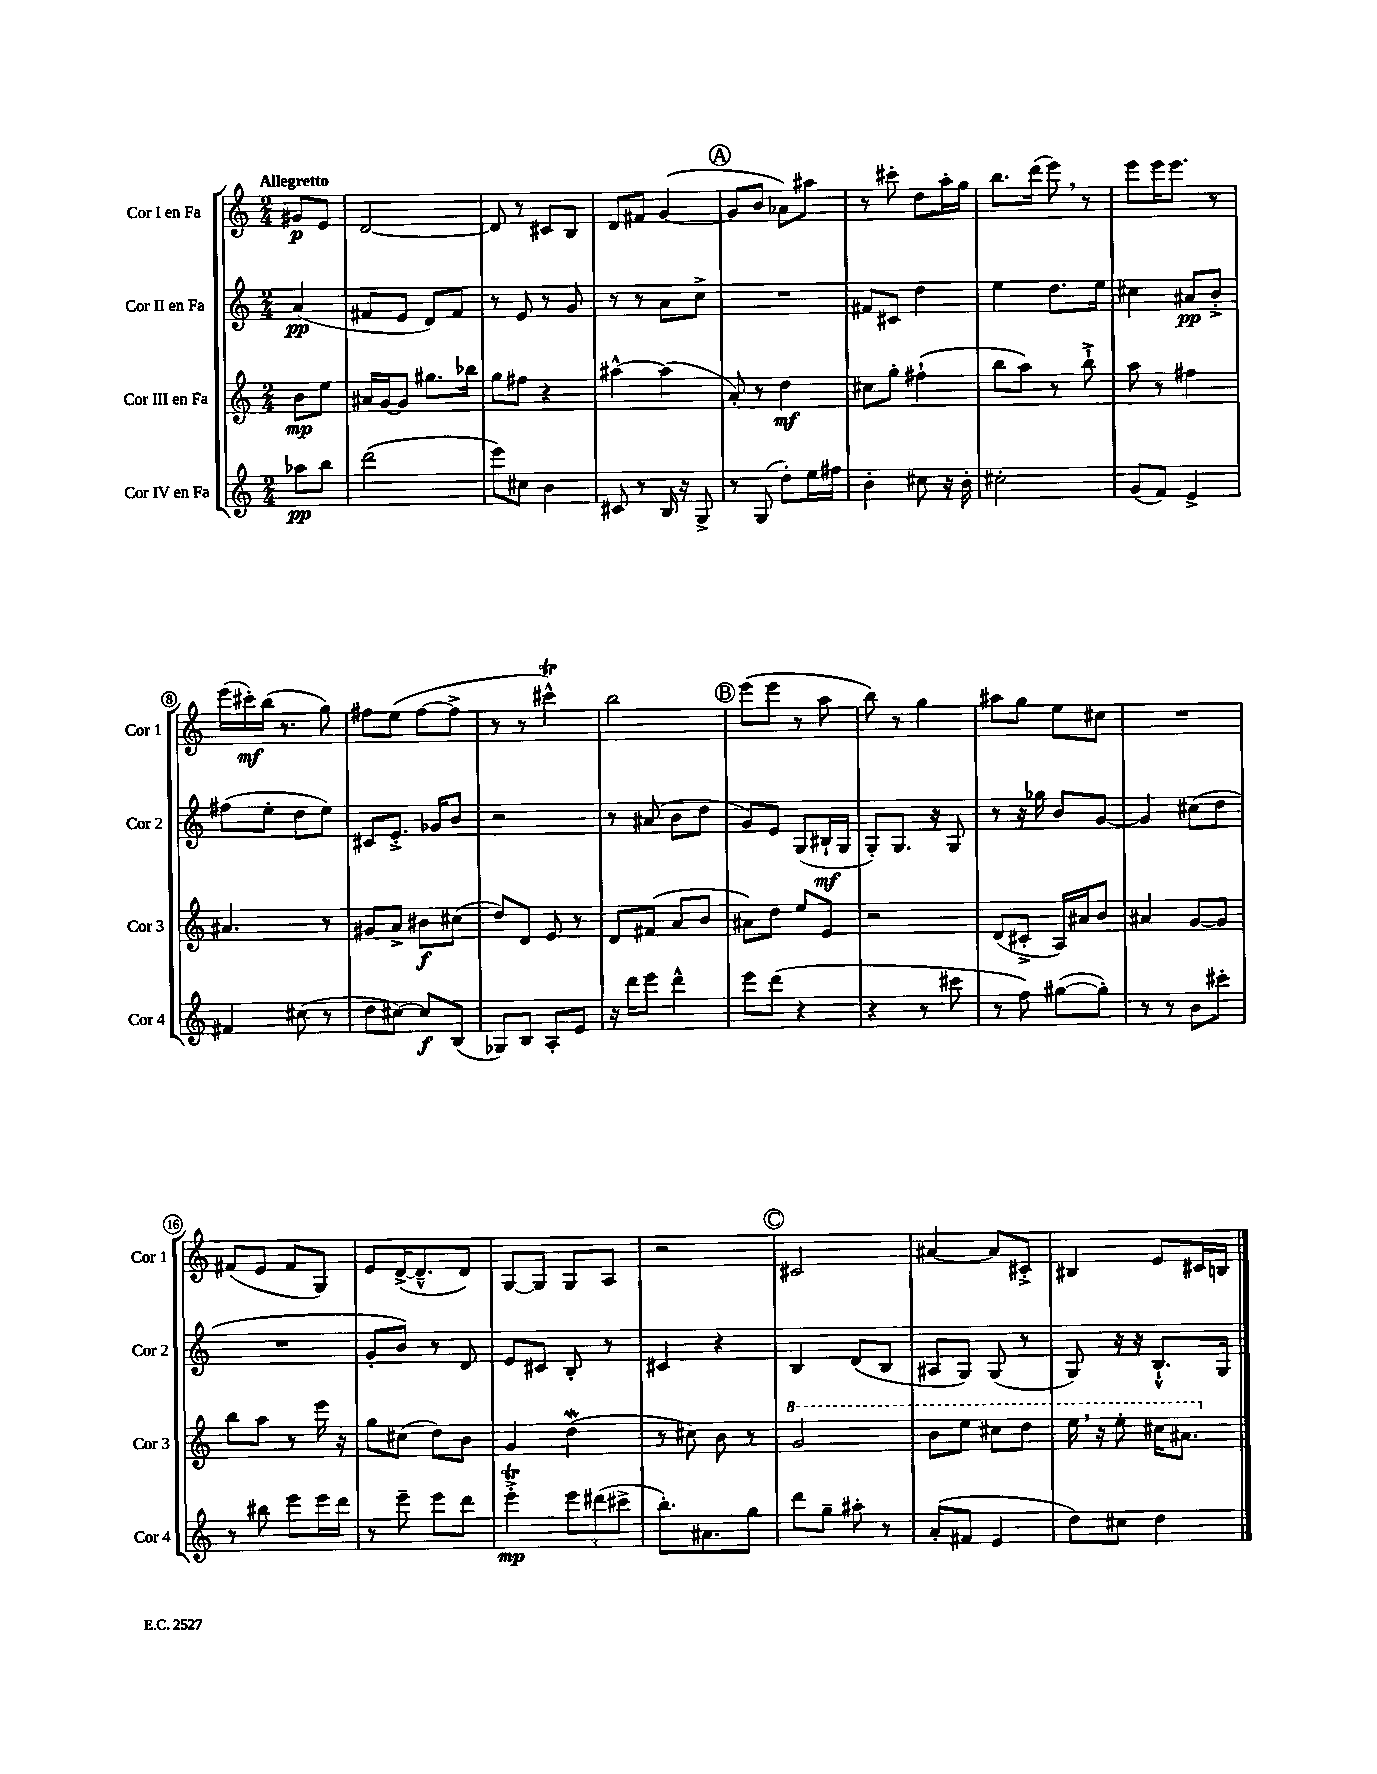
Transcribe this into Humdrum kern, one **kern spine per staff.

**kern	**kern	**kern	**kern
*staff4	*staff3	*staff2	*staff1
*clefG2	*clefG2	*clefG2	*clefG2
*k[]	*k[]	*k[]	*k[]
*M2/4	*M2/4	*M2/4	*M2/4
8aa-	8b	(4a	8g#
8bb	8ee	.	8e
=	=	=	=
(2ddd	16a#	8f#	[2d
.	[16g	.	.
.	8g]	8e	.
.	8.gg#	8d)	.
.	.	8f#	.
.	16bb-	.	.
=	=	=	=
8eee)	8gg	8r	8d]
8cc#	8ff#	8e	8r
4b	4r	8r	8c#
.	.	8g	8B
=	=	=	=
8c#	[4aa#^^	8r	8d
8r	.	8r	8f#
16B	(4aa#]	8a	([4g
16r	.	.	.
8G^	.	8cc^	.
=	=	=	=
8r	8a')	2r	8g]
(8G	8r	.	8b
8dd')	4dd	.	8a-)
16ee	.	.	8aa#
16ff#	.	.	.
=	=	=	=
4b'	8cc#	8f#	8r
.	8gg'	8c#	8ccc#'
8cc#	(4ff#`	4dd	8dd
16r	.	.	16aa'
16b'	.	.	16gg
=	=	=	=
2cc#'	8bb	4ee	8.bb
.	8aa)	.	.
.	.	.	(16ddd
.	8r	8.dd	8eee)
.	8bb`^	.	8r
.	.	16ee	.
=	=	=	=
(8g	8aa	4cc#	8eee
8f)	8r	.	16eee
.	.	.	8.eee
4e^	4ff#	8a#	.
.	.	8b'^	8r
=	=	=	=
4f#	4.a#	(8ff#	(16eee
.	.	.	16ccc#')
.	.	8ee'	(16bb
.	.	.	8.r
(8cc#	.	8dd	.
8r	8r	8ee)	8gg)
=	=	=	=
8dd	8g#	8c#	8ff#
[8cc#)	8a^	8.e'^	(8ee
8cc#]	8b#	.	[8ff#
.	.	16g-	.
(8B	(8cc#	8b	8ff#^]
=	=	=	=
8G-)	8dd)	2r	8r
8B	8d	.	8r
8A'	8e	.	4ccc#^^)
8e	8r	.	.
=	=	=	=
16r	8d	8r	2bb
16ddd	.	.	.
8eee	(8f#	(8a#	.
4ddd^^	8a	8b	.
.	8b	8dd	.
=	=	=	=
8eee	8a#)	8g)	(8eee
(8ddd	8dd	8e	8eee
4r	8ee	(8G	8r
.	8e	16B#`	8aa
.	.	16G	.
=	=	=	=
4r	2r	8G')	8bb)
.	.	8.G	8r
8r	.	.	4gg
.	.	16r	.
8ccc#	.	8G	.
=	=	=	=
8r	(8d	8r	8aa#
8ff)	8c#'^	16r	8gg
.	.	16gg-	.
([8gg#	16A)	8b	8ee
.	16a#	.	.
8gg#'])	8b	[8g	8cc#
=	=	=	=
8r	4a#	4g]	2r
8r	.	.	.
8b	[8g	(8cc#	.
8ccc#'	8g]	8dd	.
=	=	=	=
8r	8bb	2r	(8f#
8bb#	8aa	.	8e
8eee	8r	.	8f#
16eee	16eee	.	8G)
16ddd	16r	.	.
=	=	=	=
8r	8gg	8g'	8e
8eee~	(8cc#	8b)	([16d^
.	.	.	8.d~^^]
8eee	8dd)	8r	.
8ddd	8b	8d	8d)
=	=	=	=
4eee'^	4g	8e	[8G
.	.	8c#	8G]
12eee	(4dd	8B'	8G
(12ddd#	.	.	.
.	.	8r	8A
12ccc#^	.	.	.
=	=	=	=
8.bb')	8r	4c#	2r
.	8cc#)	.	.
8.a#	.	.	.
.	8b	4r	.
8gg	8r	.	.
=	=	=	=
8ddd	2gg	4B	2c#
8gg~	.	.	.
8aa#'	.	(8d	.
8r	.	8B	.
=	=	=	=
(8a'	8bb	8A#	[4a#
8f#	8eee	8G)	.
4e	8ccc#	(8G	8a#]
.	8ddd	8r	8c#'^
=	=	=	=
8dd)	16eee	8G)	4B#
.	16r	.	.
8cc#	8eee'	16r	.
.	.	16r	.
4dd	16ccc#	8.B`^^	8e
.	8.aa#	.	.
.	.	.	16c#
.	.	16G	16B
==	==	==	==
*-	*-	*-	*-
